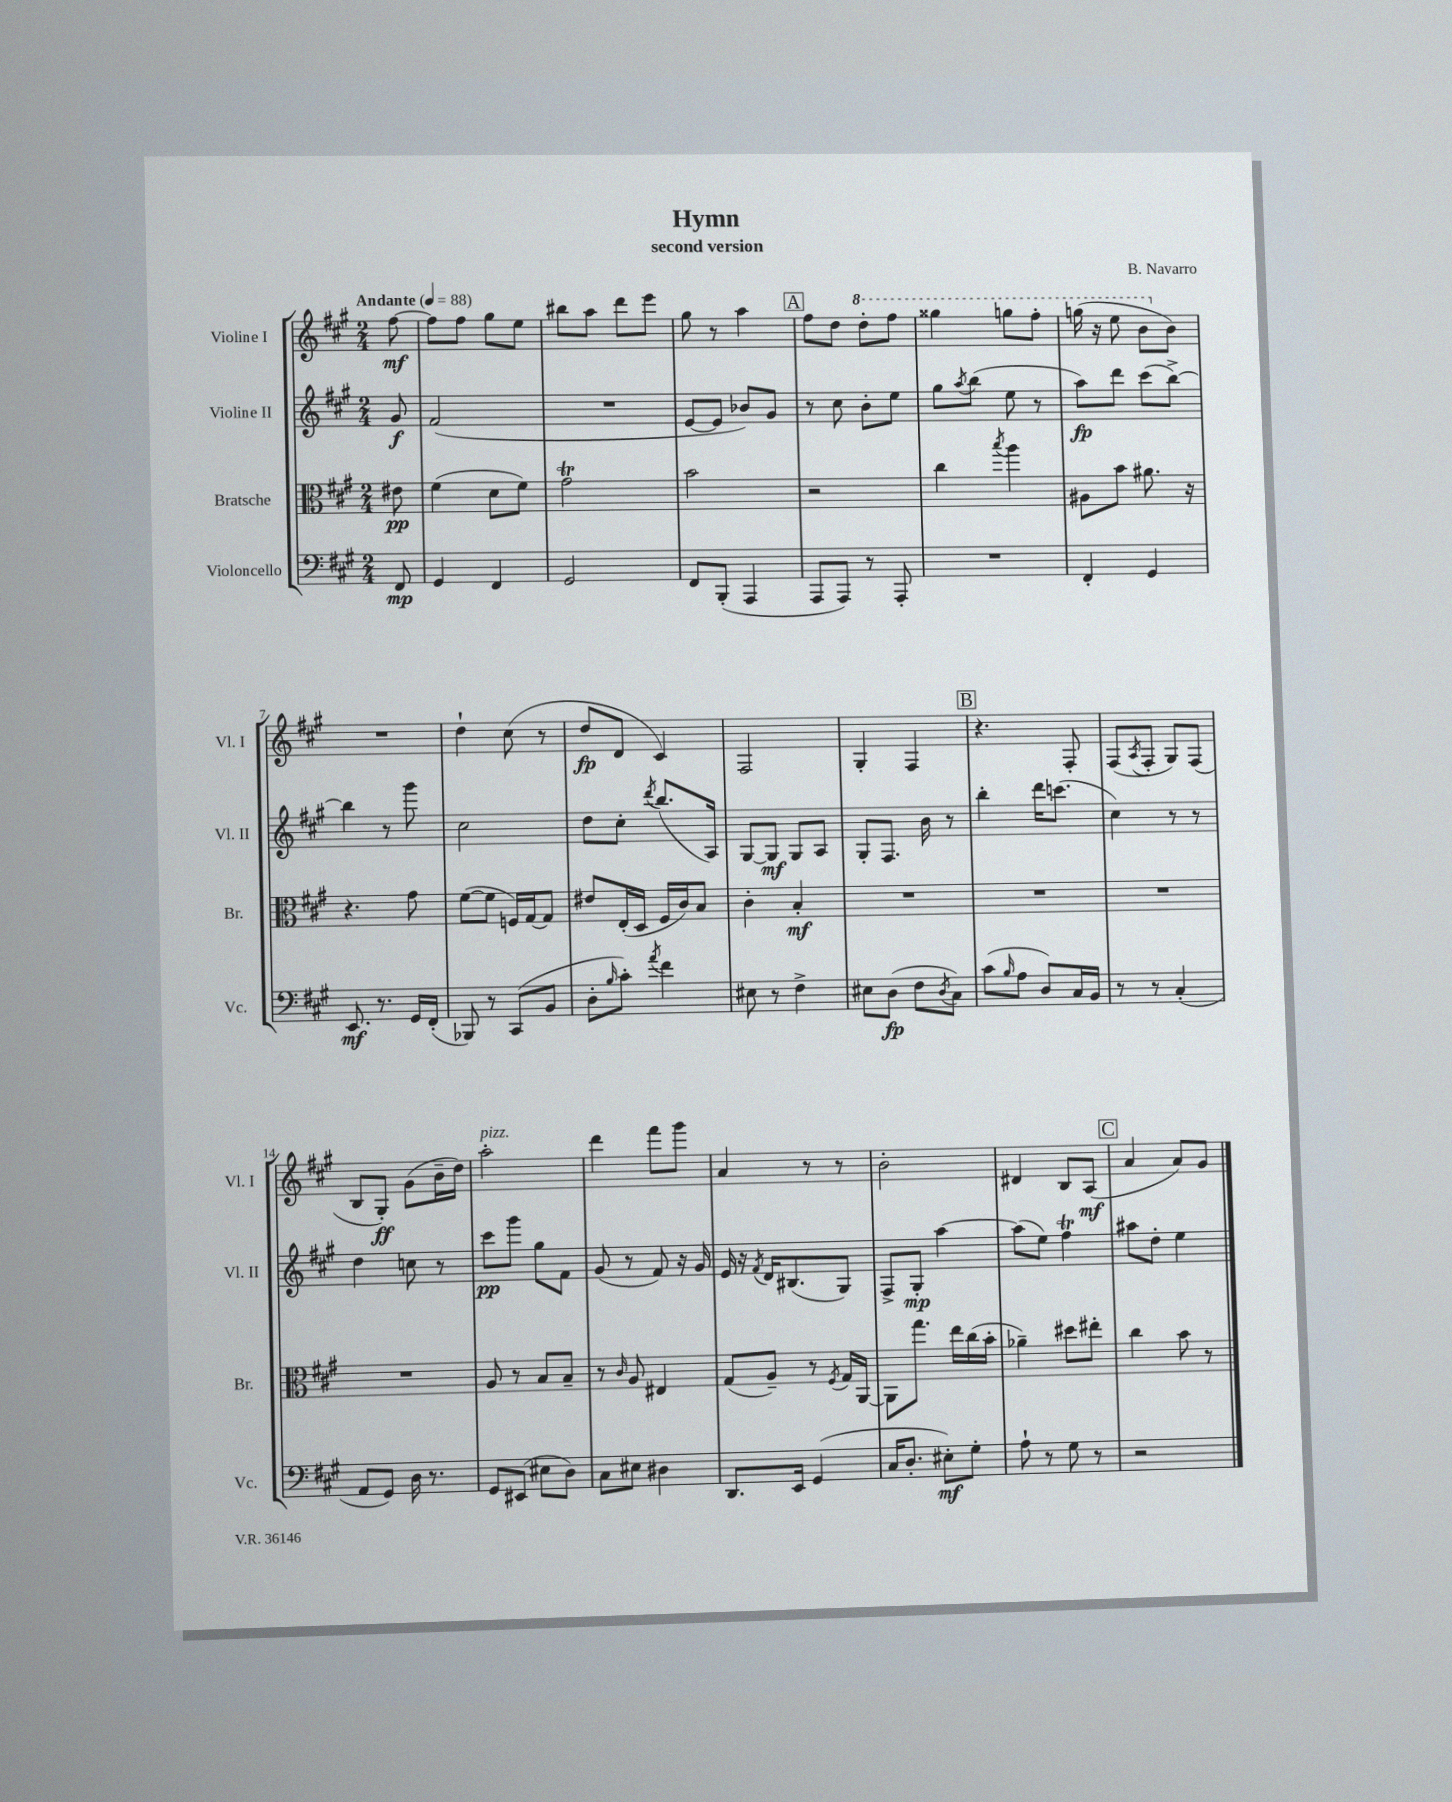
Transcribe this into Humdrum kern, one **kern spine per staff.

**kern	**kern	**kern	**kern
*staff4	*staff3	*staff2	*staff1
*clefF4	*clefC3	*clefG2	*clefG2
*k[f#c#g#]	*k[f#c#g#]	*k[f#c#g#]	*k[f#c#g#]
*M2/4	*M2/4	*M2/4	*M2/4
*MM88	*MM88	*MM88	*MM88
8FF#/	8e#\	8g#/	[8ff#\
=	=	=	=
4GG#/	(4f#\	(2f#/	8ff#\]L
.	.	.	8ff#\J
4FF#/	8d\L	.	8gg#\L
.	8f#\J)	.	8ee\J
=	=	=	=
2GG#/	2g#\	2r	8bb#\L
.	.	.	8aa\J
.	.	.	8ddd\L
.	.	.	8eee\J
=	=	=	=
8FF#/L	2b\	[8e/L	8gg#\
(8BBB'/J	.	8e/]J	8r
4AAA/	.	8b-/L)	4aa\
.	.	8g#/J	.
=	=	=	=
8AAA/L	2r	8r	8ff#\L
8AAA/J)	.	8cc#\	8dd\J
8r	.	8b'\L	8ddd'\L
8AAA'/	.	8ee\J	8fff#\J
=	=	=	=
2r	4cc#\	8gg#\L	4ggg##\
.	.	8qaa/	.
.	.	(8bb\J	.
.	8qbb/	.	.
.	4aa\	8ee\	8ggg\L
.	.	8r	8fff#'\J
=	=	=	=
4FF#'/	8A#\L	8aa\L)	(16ggg\
.	.	.	16r
.	8b\J	8ddd\J	8eee\
4GG#/	8.a#\	(8ccc#\L	8bb\L
.	.	[8bb^\J)	8b\J)
.	16r	.	.
=	=	=	=
8.EE/	4.r	4bb\]	2r
8.r	.	.	.
.	.	8r	.
16GG#/LL	8g#\	8ggg#\	.
(16FF#'/JJ	.	.	.
=	=	=	=
8BBB-/)	([8f#\L	2cc#\	4dd`\
8r	8f#\]J	.	.
(8CC#/L	16F/LL)	.	(8cc#\
.	[16G#/J	.	.
8BB/J	8G#/]J	.	8r
=	=	=	=
8D'\L	8e#/L	8dd\L	8dd/L
16qqB/	.	.	.
8c#'\J)	(16E'/L	8cc#'\J	8d/J
.	16D/JJ	.	.
8qa/	.	8qddd/	.
4f#\	16F#/LL	(8.bb/L	4c#/)
.	16c#/J)	.	.
.	8B/J	.	.
.	.	16A/Jk)	.
=	=	=	=
8E#\	4c#'\	[8G#/L	2F#/
8r	.	8G#/]J	.
4F#^\	4B'/	8G#/L	.
.	.	8A/J	.
=	=	=	=
8E#\L	2r	8G#'/L	4G#'/
(8D\J	.	8.F#/J	.
8F#\L	.	.	4F#/
.	.	16b\	.
8qD/	.	.	.
8C#\J)	.	8r	.
=	=	=	=
(8c#\L	2r	4bb'\	4.r
16qqB/	.	.	.
8A\J	.	.	.
8D/L)	.	16ddd\LK	.
.	.	(8.ccc\J	.
16C#/L	.	.	8F#'/
16BB/JJ	.	.	.
=	=	=	=
8r	2r	4cc#\)	(8F#/L
.	.	.	8qA/
8r	.	.	8F#'/J
(4C#'/	.	8r	8G#/L)
.	.	8r	(8F#/J
=	=	=	=
8AA/L	2r	4dd\	8B/L
8GG#/J)	.	.	8G#'/J)
16D\	.	8cc\	(8g#\L
8.r	.	.	.
.	.	8r	16b~\L
.	.	.	16dd\JJ)
=	=	=	=
8GG#/L	8A/	8ccc#\L	2aa'\
(8EE#/J	8r	8ggg#\J	.
8E#\L	8B/L	8gg#\L	.
8D\J)	8B~/J	8f#\J	.
=	=	=	=
8C#\L	8r	(8g#/	4ddd\
.	16qqc#/	.	.
8E#\J	8A/	8r	.
4D#\	4E#/	8f#/)	8fff#\L
.	.	16r	8ggg#\J
.	.	16g#/	.
=	=	=	=
8.DD/L	(8G#/L	16e/	4a/
.	.	16r	.
.	.	8qf#/	.
.	8A~/J)	16d/LK	.
16EE/Jk	.	(8.B#/	.
(4GG#/	8r	.	8r
.	8qF#/	.	.
.	16G#/LL	8G#/J)	8r
.	[16AA/JJ	.	.
=	=	=	=
16C#/LK	8AA\]L	8F#^/L	2b'\
8.D'/J	.	.	.
.	8.gg#\J	8G#'/J	.
8E#'\L)	.	[4aa\	.
.	16ee\LL	.	.
8G#'\J	(16cc#\	.	.
.	16b'\JJ	.	.
=	=	=	=
8A`\	4a-~\)	(8aa\]L	4d#/
8r	.	8ee\J)	.
8G#\	8dd#\L	4ff#\	8B/L
8r	8ee#'\J	.	(8A/J
=	=	=	=
2r	4cc#\	8aa#\L	4a/
.	.	8dd'\J	.
.	8b\	4ee\	8a/L)
.	8r	.	8g#/J
==	==	==	==
*-	*-	*-	*-
